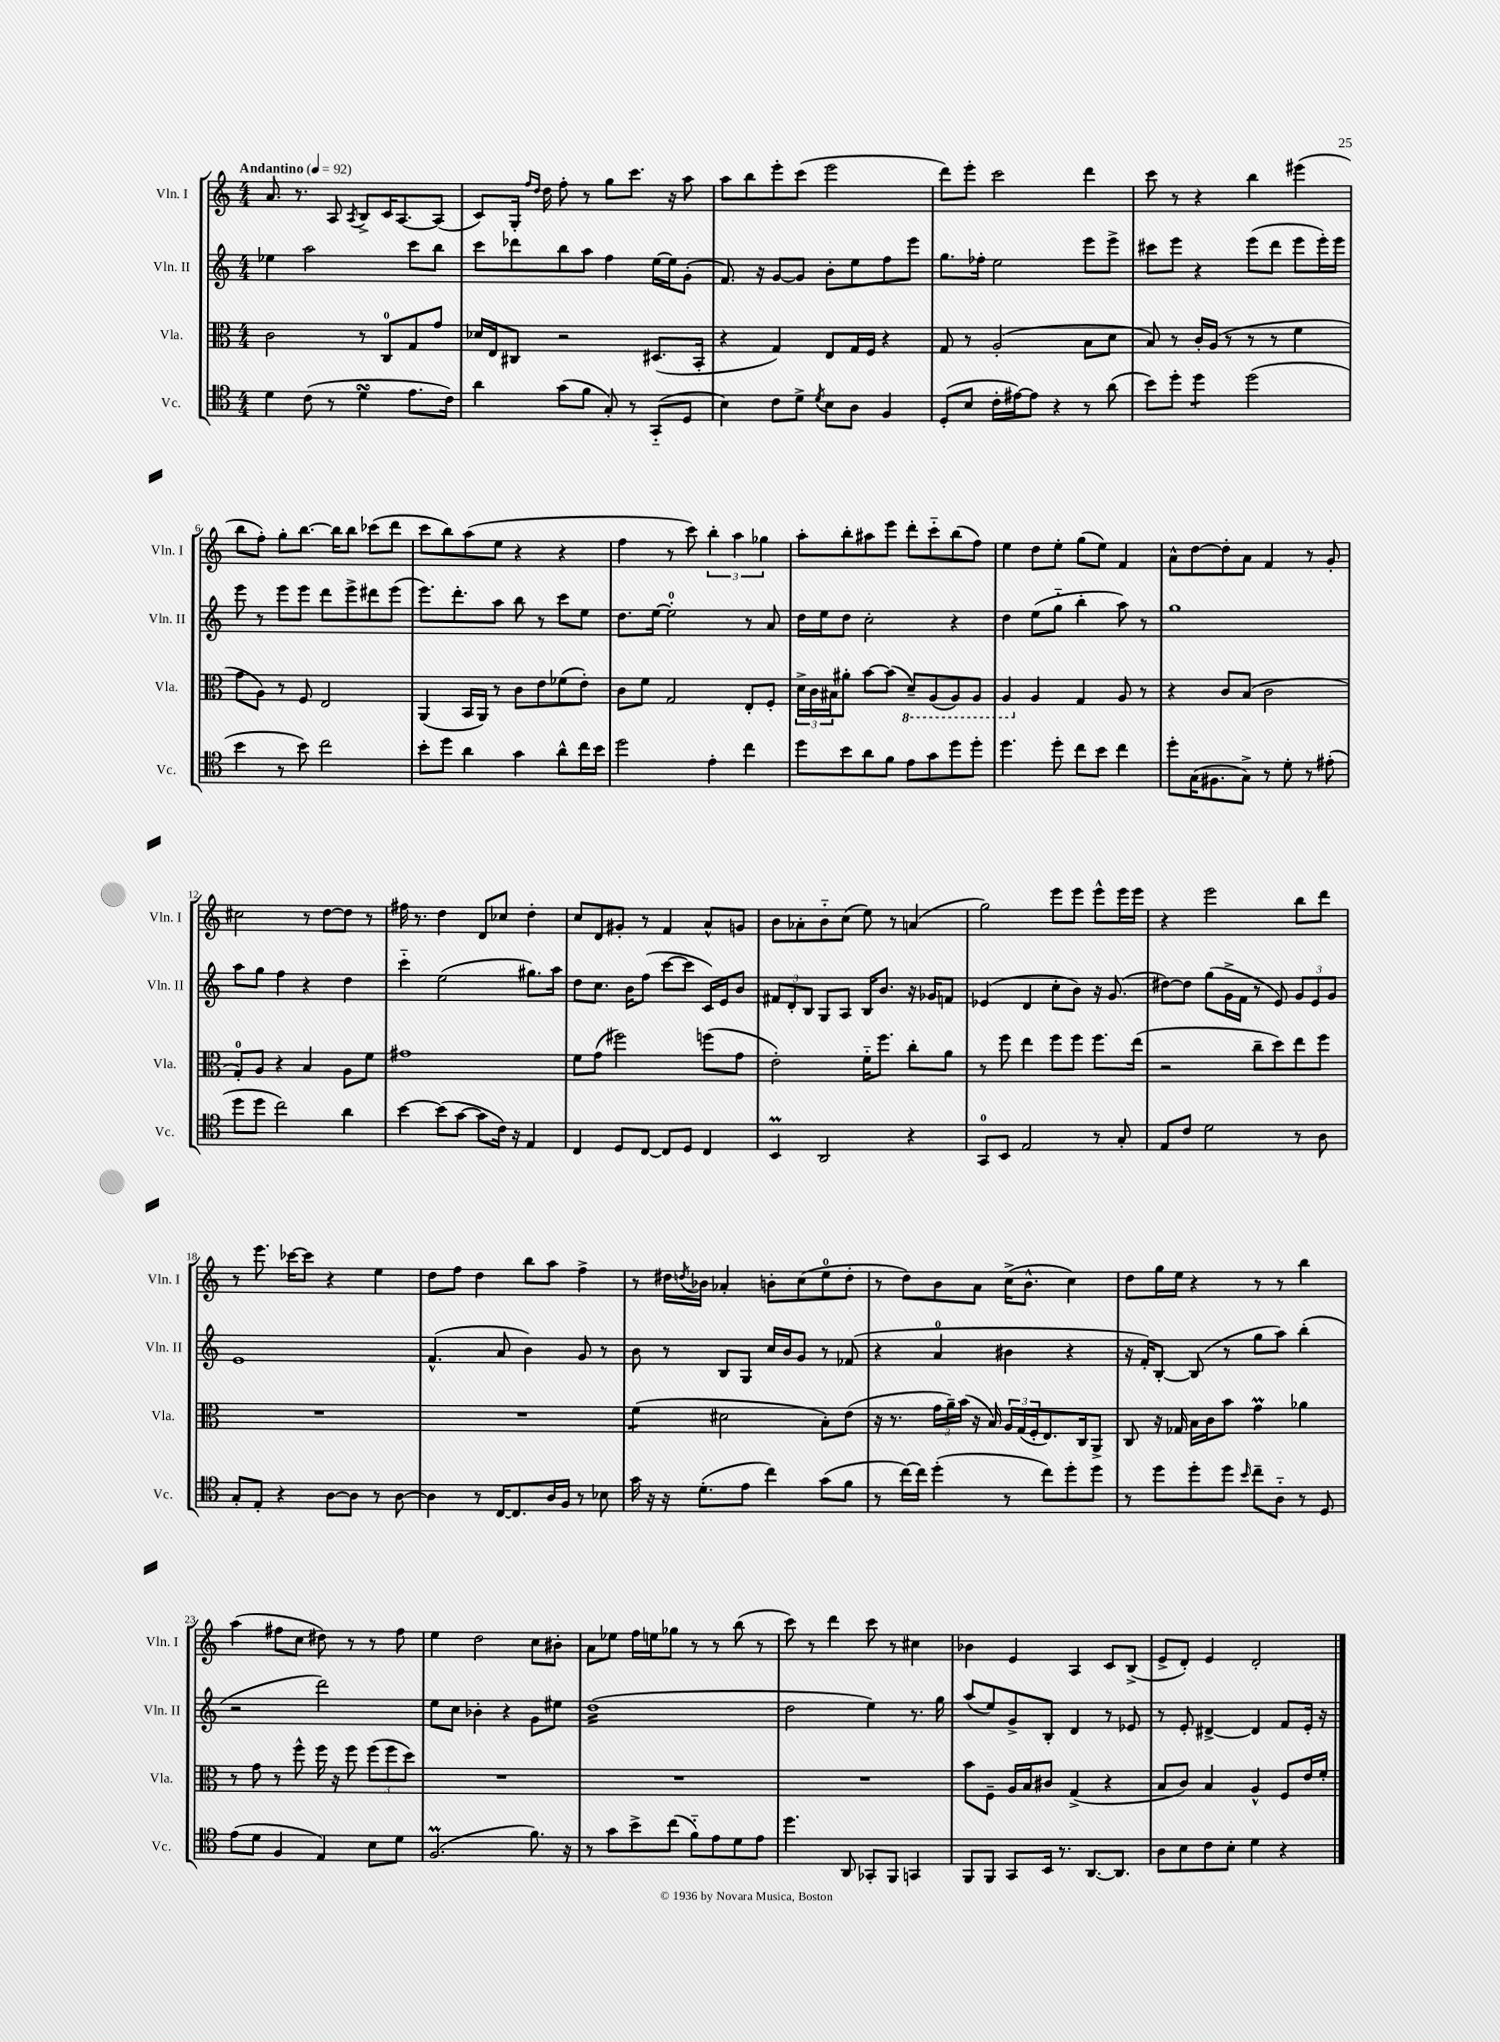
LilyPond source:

<<
\new StaffGroup <<
\new Staff = "s0" \with { instrumentName = "Vln. I" shortInstrumentName = "Vln. I" } {
    \clef treble \key c \major \numericTimeSignature \time 4/4 \tempo "Andantino" 4 = 92
    a'8. r8. a8 \acciaccatura { a8 } b8-> c'16 a8.~ a8( |
    c'8) g16-. \grace { f''16 d''16 } d''16 f''8-. r8 g''8 c'''8. r16 a''8 |
    a''8 b''8 e'''8-. c'''8( e'''2 |
    d'''8) e'''8-. c'''2 d'''4 |
    c'''8 r8 r4 b''4 eis'''4( |
    b''8 f''8-.) g''8-. b''8.~ b''16 b''8 ces'''8( d'''8 |
    c'''8 b''8) a''8( e''8 r4 r4 |
    f''4 r8 c'''8) \tuplet 3/2 { b''4-. a''4 ges''4 } |
    a''8-. b''8-. ais''8 e'''8 d'''8-. c'''8-_ b''8( f''8) |
    e''4 d''8 e''8-. g''8( e''8) f'4 |
    a'8-^ d''8~ d''8-. a'8 f'4 r8 g'8-. |
    cis''2 r8 d''8~ d''8 r8 |
    fis''16 r8. d''4 d'8 ces''8 d''4-. |
    c''8 d'8 gis'8-. r8 f'4 a'8-^ g'8 |
    b'8 aes'8-. b'8-_ c''8( e''8) r8 a'4( |
    g''2) e'''8 e'''8 e'''8-^ e'''16 e'''16 |
    r4 e'''2 b''8 d'''8 |
    r8 e'''8. ces'''16~ ces'''8 r4 e''4 |
    d''8 f''8 d''4 b''8 a''8 f''4-> |
    r8 dis''16 \acciaccatura { d''8 } bes'16 aes'4-. b'8-. c''8( e''8-0 d''8-. |
    r8 d''8) b'8 a'8 c''16->( b'8.-^ c''4) |
    d''8 g''16 e''16 r4 r8 r8 b''4 |
    a''4( fis''8 c''8 dis''8) r8 r8 fis''8 |
    e''4 d''2 c''8 bis'8-. |
    a'8 ees''8 f''16 e''16 ges''8 r8 r8 b''8( r8 |
    c'''8) r8 d'''4 c'''8 r8 cis''4 |
    bes'4 e'4 a4 c'8 b8->( |
    e'8-> d'8-.) e'4 d'2-. \bar "|." |
}
\new Staff = "s1" \with { instrumentName = "Vln. II" shortInstrumentName = "Vln. II" } {
    \clef treble \key c \major \numericTimeSignature \time 4/4
    ees''4 a''2 c'''8 b''8 |
    c'''8 des'''8 b''8 a''8 f''4 e''16~ e''16 g'8-.( |
    f'8.) r16 g'8~ g'8 b'8-. e''8 f''8 e'''8 |
    g''8. fes''16-. e''2 e'''8 e'''8-> |
    cis'''8 e'''8 r4 e'''8( d'''8 e'''8 e'''16-.) e'''16 |
    e'''8 r8 e'''8 e'''8 d'''8 e'''8-> dis'''8 e'''8( |
    e'''8.) d'''8.-. a''8 b''8 r8 c'''8 e''8 |
    d''8. e''16~ e''2-0-. r8 a'8 |
    d''16 e''16 d''8 c''2-. r4 |
    d''4 e''8( g''8-_ b''4-. a''8) r8 |
    g''1 |
    a''8 g''8 f''4 r4 d''4 |
    c'''4-_ e''2( gis''8.) a''16 |
    d''8 c''8. b'16 f''8( c'''8~ c'''8 c'16) e'16 b'8 |
    \tuplet 3/2 { fis'8 d'8-. b8 } g8 a8 b16 b'8. r16 ges'16 f'8 |
    ees'4( d'4 c''8-. b'8) r16 g'8.( |
    dis''8~) dis''8 g''8( g'16-> f'16 r8 e'8) \tuplet 3/2 { g'8 e'8 g'8 } |
    e'1 |
    f'4.-^( a'8 b'4) g'8 r8 |
    b'8 r8 b8 g8 c''16 b'16 g'8 r8 fes'8( |
    r4 a'4-0 bis'4 r4 |
    r16 f'16-.) b8~-. b8( r8 g''8 a''8) b''4-.( |
    r2 d'''2) |
    e''8 c''8 bes'4-. r4 g'8 eis''8 |
    d''1:16( |
    d''2 e''4) r8. g''16 |
    a''8( e''8) g'8-> b8-. d'4 r8 ees'8 |
    r8 e'8-. dis'4~-> dis'4 f'8 e'16-. r16 \bar "|." |
}
\new Staff = "s2" \with { instrumentName = "Vla." shortInstrumentName = "Vla." } {
    \clef alto \key c \major \numericTimeSignature \time 4/4
    c'2 r8 c8-0 g8 g'8 |
    des'16 e16 cis8 r2 dis8.( b,16-. |
    r4 g4) e8 g16 f16 r4 |
    g8 r8 a2-.( b8 d'8 |
    b8) r8 c'16-. a16( r8 r8 r8 f'4 |
    g'8 a8) r8 f8 e2 |
    a,4( b,16 a,16) r8 c'8 e'8 fes'8( e'8-.) |
    c'8 f'8 g2 e8-. f8-. |
    \tuplet 3/2 { d'16-> c'16 bis16 } ais'8-. b'8~ b'8( \ottava #-1 d8--) a,8( a,8) a,8 |
    a,4 \ottava #0 a4 g4 a8 r8 |
    r4 c'8 b8( c'2 |
    g8-0-.) a8 r4 b4 a8 f'8 |
    gis'1 |
    f'8 g'8( fis''2) f''8( g'8 |
    e'2-.) f'16-_ f''8. c''8-. a'8 |
    r8 f''8 e''4 f''8 f''8 f''8. e''16( |
    r2 c''8-- d''8) e''8 f''8 |
    R1 |
    R1 |
    f'4:8( dis'2 b8-.) e'8( |
    r16 r8. \tuplet 3/2 { g'16 a'16--) b'16( } r16 b16) \tuplet 3/2 { a16 g16( f16-. } e8.) c16 a,8-> |
    c8 r16 ges16 b16 c'16 b'8 g'4\prall aes'4 |
    r8 g'8 r8 f''8-^ f''16 r16 f''8 \tuplet 3/2 { f''8( f''8 d''8) } |
    R1 |
    R1 |
    R1 |
    b'8 f8-- a16 b16 cis'8 g4->( r4 |
    b8 c'8) b4 a4-^ f8 e'16 f'16-. \bar "|." |
}
\new Staff = "s3" \with { instrumentName = "Vc." shortInstrumentName = "Vc." } {
    \clef tenor \key c \major \numericTimeSignature \time 4/4
    d'4 c'8( r8 d'4\turn e'8. c'16) |
    a'4 g'8( f'8 g8-.) r8 g,8-_( d8 |
    b4) c'8 d'8-> \acciaccatura { d'8 } b8 a8 f4 |
    d8-.( b8 c'16-. eis'16~) eis'8 r4 r8 a'8( |
    b'8) d''8-. d''4:8 d''2( |
    b'4 r8 b'8) c''2 |
    b'8-. d''8 a'4 g'4 a'8-^ c''16 b'16 |
    d''2 e'4-. c''4 |
    d''8 b'8 a'8 f'8 e'8 g'8 d''8 d''8-. |
    d''4. d''8-. c''8 b'8 c''4 |
    d''8-. g16( fis8. g8->) r8 d'8-. r8 eis'8-.( |
    d''8 d''8 c''2) a'4 |
    b'4~ b'8( g'8~ g'8 c'16) r16 e4 |
    c4 d8 c8~ c8 d8 c4 |
    b,4\prall a,2 r4 |
    g,8-0 b,8 e2 r8 g8-. |
    e8 c'8 d'2 r8 a8 |
    g8-. e8-. r4 a8~ a8 r8 a8~ |
    a4 r8 c16~ c8. a16 f16 r8 bes8 |
    g'16 r16 r16 d'8.-.( e'8 c''4) g'8( f'8 |
    r8 c''16~) c''16 d''4-.( r8 c''8) d''8-. d''8 |
    r8 d''8 d''8-. d''8 \grace { b'16 } c''8-- a8-_ r8 d8 |
    e'8( d'8 f4 e4) b8 d'8 |
    f2.\prall( f'8.) r16 |
    r8 g'8 b'8-> c''8( f'8-_) e'8 d'8 e'8 |
    d''4. a,8 ges,8-. f,8 g,4 |
    f,8 f,8 g,8 b,16 r8. a,8.~ a,8. |
    a8 b8 c'8 b8-. d'4 r4 \bar "|." |
}
>>
>>
